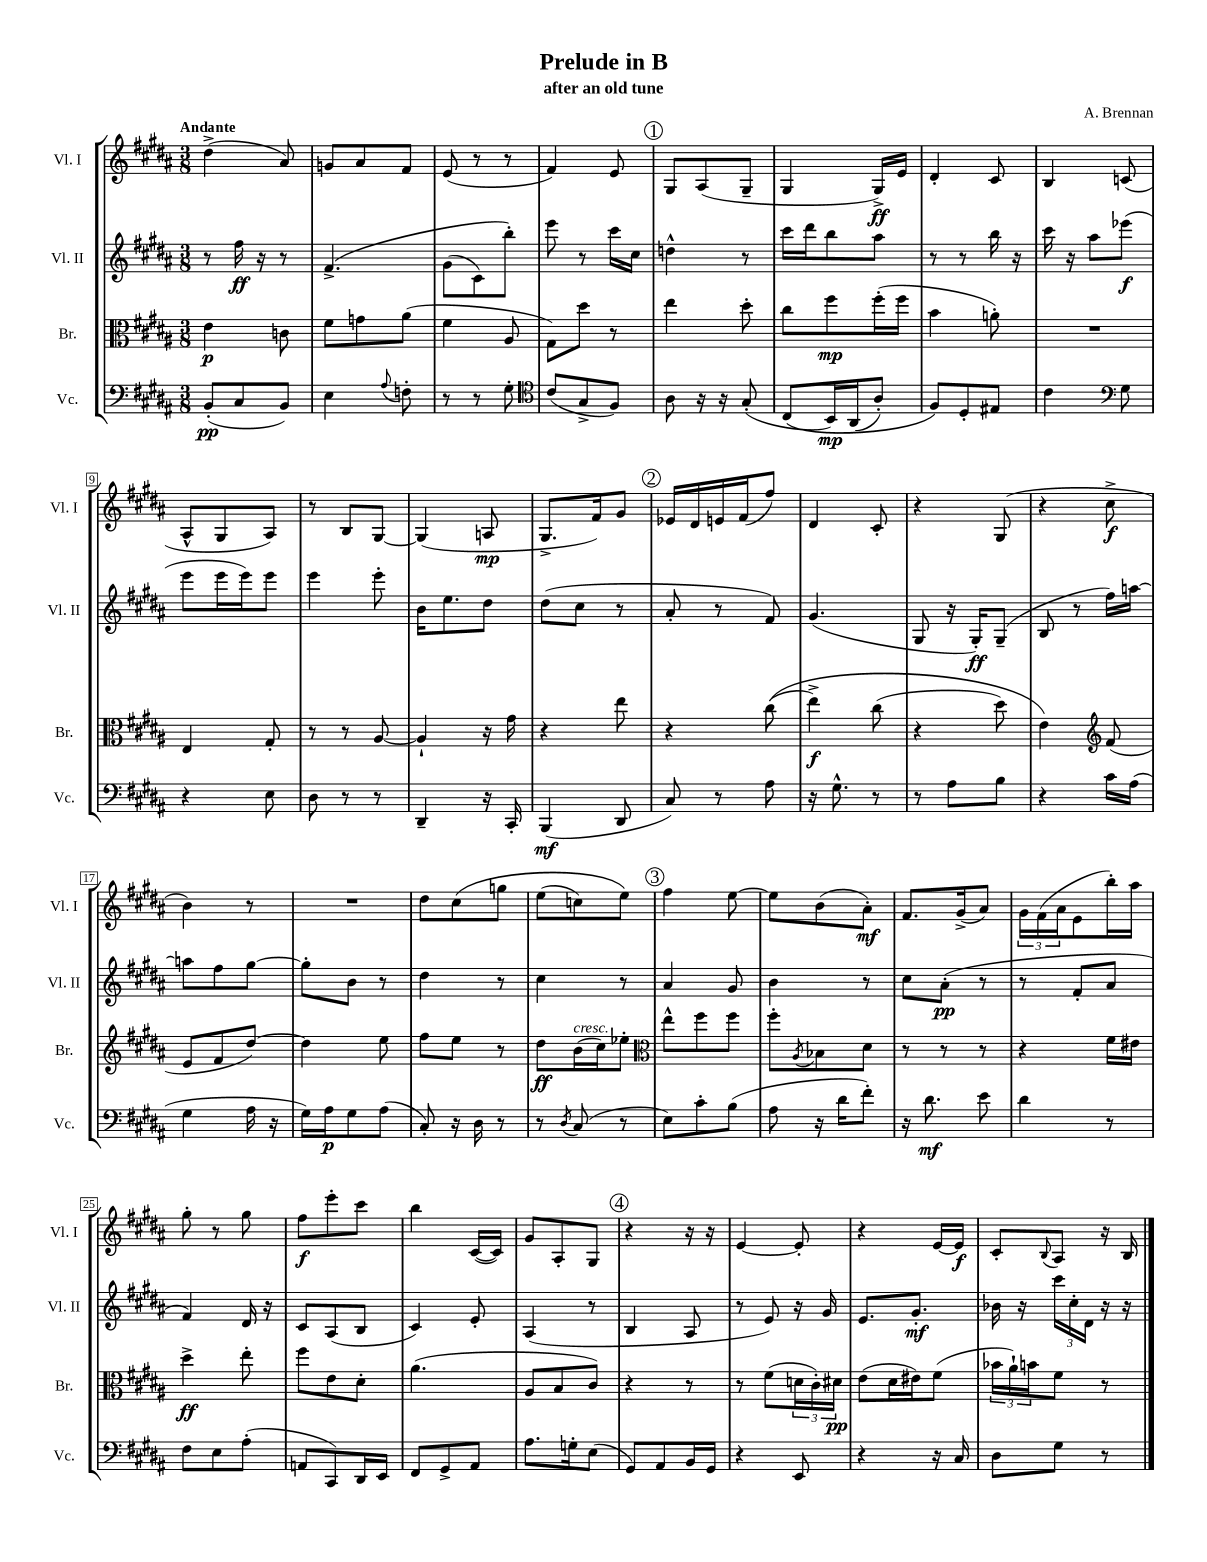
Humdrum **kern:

**kern	**dynam	**kern	**dynam	**kern	**dynam	**kern	**dynam
*part4	*part4	*part3	*part3	*part2	*part2	*part1	*part1
*staff4	*staff4	*staff3	*staff3	*staff2	*staff2	*staff1	*staff1
*I"Vc.	*	*I"Br.	*	*I"Vl. II	*	*I"Vl. I	*
*I'Vc.	*	*I'Br.	*	*I'Vl. II	*	*I'Vl. I	*
*clefF4	*	*clefC3	*	*clefG2	*	*clefG2	*
*k[f#c#g#d#a#]	*	*k[f#c#g#d#a#]	*	*k[f#c#g#d#a#]	*	*k[f#c#g#d#a#]	*
*M3/8	*	*M3/8	*	*M3/8	*	*M3/8	*
=1	=1	=1	=1	=1	=1	=1	=1
!	!	!	!	!	!	!LO:TX:a:B:t=Andante	!
(8BB'/L	pp	4e\	p	8r	.	(4dd#^\	.
8C#/	.	.	.	16ff#\	ff	.	.
.	.	.	.	16r	.	.	.
8BB/J)	.	8cn\	.	8r	.	8a#/)	.
=2	=2	=2	=2	=2	=2	=2	=2
4E\	.	8f#\L	.	(4.f#^/	.	8gn/L	.
.	.	8gn\	.	.	.	8a#/	.
8qqA#/	.	.	.	.	.	.	.
8Fn'\	.	(8a#\J	.	.	.	8f#/J	.
=3	=3	=3	=3	=3	=3	=3	=3
8r	.	4f#\	.	(8g#\L	.	(8e/	.
8r	.	.	.	8c#\)	.	8r	.
8G#'\	.	8A#/	.	8bb'\J)	.	8r	.
=4	=4	=4	=4	=4	=4	=4	=4
*clefC4	*	*	*	*	*	*	*
(8c#/L	.	8G#\L)	.	8eee\	.	4f#/)	.
8G#^/	.	8dd#\J	.	8r	.	.	.
8F#/J)	.	8r	.	16ccc#\LL	.	8e/	.
.	.	.	.	16cc#\JJ	.	.	.
!!LO:REH:place=s1:t=1
=5	=5	=5	=5	=5	=5	=5	=5
8A#\	.	4ee\	.	4ddn^^\	.	8G#/L	.
16r	.	.	.	.	.	(8A#/	.
16r	.	.	.	.	.	.	.
(8G#'/	.	8dd#'\	.	8r	.	8G#~/J	.
=6	=6	=6	=6	=6	=6	=6	=6
(8C#/L	.	8cc#\L	.	16ccc#\LL	.	4G#/	.
.	.	.	.	16ddd#\J	.	.	.
16BB/L)	mp	8ff#\	mp	8bb\	.	.	.
(16AA#/J	.	.	.	.	.	.	.
8A#'/J)	.	(16ff#'\L	.	8aa#\J	.	16G#^/LL)	ff
.	.	16ff#\JJ	.	.	.	16e/JJ	.
=7	=7	=7	=7	=7	=7	=7	=7
8F#/L)	.	4b\	.	8r	.	4d#'/	.
8D#'/	.	.	.	8r	.	.	.
8E#X/J	.	8an'\)	.	16bb\	.	8c#/	.
.	.	.	.	16r	.	.	.
=8	=8	=8	=8	=8	=8	=8	=8
4c#\	.	4.r	.	16ccc#\	.	4B/	.
.	.	.	.	16r	.	.	.
.	.	.	.	8aa#\L	.	.	.
*clefF4	*	*	*	*	*	*	*
8G#\	.	.	.	(8eee-X\J	f	(8cn/	.
!!LO:LB:g=z
=9	=9	=9	=9	=9	=9	=9	=9
4r	.	4E/	.	8eee\L	.	8A#^^/L	.
.	.	.	.	16eee\L	.	8G#/	.
.	.	.	.	16eee\J)	.	.	.
8E\	.	8G#'/	.	8eee\J	.	8A#/J)	.
=10	=10	=10	=10	=10	=10	=10	=10
8D#\	.	8r	.	4eee\	.	8r	.
8r	.	8r	.	.	.	8B/L	.
8r	.	[8A#/	.	8eee'\	.	[8G#/J	.
=11	=11	=11	=11	=11	=11	=11	=11
4DD#~/	.	4A#`/]	.	16b\KL	.	(4G#/]	.
.	.	.	.	8.ee\	.	.	.
16r	.	16r	.	8dd#\J	.	8An/	mp
16CC#'/	.	16g#\	.	.	.	.	.
=12	=12	=12	=12	=12	=12	=12	=12
(4BBB/	mf	4r	.	(8dd#\L	.	8.G#^/L	.
.	.	.	.	8cc#\J	.	.	.
.	.	.	.	.	.	16f#/k)	.
8DD#/	.	8ee\	.	8r	.	8g#/J	.
!!LO:REH:place=s1:t=2
=13	=13	=13	=13	=13	=13	=13	=13
8C#/)	.	4r	.	8a#'/	.	16e-X/LL	.
.	.	.	.	.	.	16d#/	.
8r	.	.	.	8r	.	16en/	.
.	.	.	.	.	.	(16f#/J	.
8A#\	.	((8cc#\	.	8f#/)	.	8ff#/J)	.
=14	=14	=14	=14	=14	=14	=14	=14
16r	.	4ee^\)	f	(4.g#/	.	4d#/	.
8.G#^^\	.	.	.	.	.	.	.
8r	.	(8cc#\	.	.	.	8c#'/	.
=15	=15	=15	=15	=15	=15	=15	=15
8r	.	4r	.	8G#/	.	4r	.
8A#\L	.	.	.	16r	.	.	.
.	.	.	.	16G#'/KL)	ff	.	.
8B\J	.	8dd#\)	.	(8G#~/J	.	(8G#/	.
=16	=16	=16	=16	=16	=16	=16	=16
4r	.	4e\)	.	8B/	.	4r	.
.	.	.	.	8r	.	.	.
*	*	*clefG2	*	*	*	*	*
16c#\LL	.	(8f#/	.	16ff#\LL)	.	8cc#^\	f
(16A#\JJ	.	.	.	[16aan\JJ	.	.	.
!!LO:LB:g=z
=17	=17	=17	=17	=17	=17	=17	=17
4G#\	.	8e/L	.	8aan\L]	.	4b\)	.
.	.	8f#/	.	8ff#\	.	.	.
16A#\	.	[8dd#/J)	.	[8gg#\J	.	8r	.
16r	.	.	.	.	.	.	.
=18	=18	=18	=18	=18	=18	=18	=18
16G#\LL)	.	4dd#\]	.	8gg#'\L]	.	4.r	.
16A#\J	p	.	.	.	.	.	.
8G#\	.	.	.	8b\J	.	.	.
(8A#\J	.	8ee\	.	8r	.	.	.
=19	=19	=19	=19	=19	=19	=19	=19
8C#'/)	.	8ff#\L	.	4dd#\	.	8dd#\L	.
16r	.	8ee\J	.	.	.	(8cc#\	.
16D#\	.	.	.	.	.	.	.
8r	.	8r	.	8r	.	8ggn\J	.
=20	=20	=20	=20	=20	=20	=20	=20
8r	.	8dd#\L	ff	4cc#\	.	(8ee\L	.
8qD#/	.	.	.	.	.	.	.
!	!	!LO:TX:a:i:t=cresc.	!	!	!	!	!
(8C#/	.	(16b\L	.	.	.	8ccn\)	.
.	.	16cc#\J)	.	.	.	.	.
8r	.	8ee-X'\J	.	8r	.	8ee\J)	.
!!LO:REH:place=s1:t=3
=21	=21	=21	=21	=21	=21	=21	=21
*	*	*clefC3	*	*	*	*	*
8E\L)	.	8ee^^\L	.	4a#/	.	4ff#\	.
8c#'\	.	8ff#\	.	.	.	.	.
(8B\J	.	8ff#\J	.	8g#/	.	[8ee\	.
=22	=22	=22	=22	=22	=22	=22	=22
8A#\	.	8ff#'\L	.	4b\	.	8ee\L]	.
.	.	8qA#/	.	.	.	.	.
16r	.	8B-X\	.	.	.	(8b\	.
16d#\KL	.	.	.	.	.	.	.
8f#'\J)	.	8d#\J	.	8r	.	8a#'\J)	mf
=23	=23	=23	=23	=23	=23	=23	=23
16r	.	8r	.	8cc#\L	.	8.f#/L	.
8.d#\	mf	.	.	.	.	.	.
.	.	8r	.	(8a#'\J	pp	.	.
.	.	.	.	.	.	(16g#^/k	.
8e\	.	8r	.	8r	.	8a#/J)	.
=24	=24	=24	=24	=24	=24	=24	=24
4d#\	.	4r	.	8r	.	24g#\LL	.
.	.	.	.	.	.	(24f#\	.
.	.	.	.	.	.	24a#\J	.
.	.	.	.	8f#'/L	.	8e\	.
8r	.	16f#\LL	.	8a#/J	.	16bb'\L)	.
.	.	16e#X\JJ	.	.	.	16aa#\JJ	.
!!LO:LB:g=z
=25	=25	=25	=25	=25	=25	=25	=25
8F#\L	.	4dd#^\	ff	4f#/)	.	8gg#'\	.
8E\	.	.	.	.	.	8r	.
(8A#'\J	.	8ee'\	.	16d#/	.	8gg#\	.
.	.	.	.	16r	.	.	.
=26	=26	=26	=26	=26	=26	=26	=26
8AAn/L	.	8ff#\L	.	8c#/L	.	8ff#\L	f
8CC#/)	.	8e\	.	(8A#/	.	8eee'\	.
16DD#/L	.	8d#'\J	.	8B/J	.	8ccc#\J	.
16EE/JJ	.	.	.	.	.	.	.
=27	=27	=27	=27	=27	=27	=27	=27
8FF#/L	.	(4.a#\	.	4c#/)	.	4bb\	.
8GG#^/	.	.	.	.	.	.	.
8AA#/J	.	.	.	8e'/	.	([16c#/LL	.
.	.	.	.	.	.	16c#/JJ])	.
=28	=28	=28	=28	=28	=28	=28	=28
8.A#\L	.	8A#/L	.	(4A#/	.	8g#/L	.
.	.	8B/	.	.	.	8A#'/	.
16Gn'\k	.	.	.	.	.	.	.
(8E\J	.	8c#/J)	.	8r	.	8G#/J	.
!!LO:REH:place=s1:t=4
=29	=29	=29	=29	=29	=29	=29	=29
8GG#/L)	.	4r	.	4B/	.	4r	.
8AA#/	.	.	.	.	.	.	.
16BB/L	.	8r	.	8A#/	.	16r	.
16GG#/JJ	.	.	.	.	.	16r	.
=30	=30	=30	=30	=30	=30	=30	=30
4r	.	8r	.	8r	.	[4e/	.
.	.	(8f#\L	.	8e/)	.	.	.
8EE/	.	24dn\L	.	16r	.	8e'/]	.
.	.	24c#'\)	.	.	.	.	.
.	.	.	.	16g#/	.	.	.
.	.	24d#X\JJ	pp	.	.	.	.
=31	=31	=31	=31	=31	=31	=31	=31
4r	.	(8e\L	.	8.e/L	.	4r	.
.	.	16d#\L	.	.	.	.	.
.	.	16e#X\J)	.	8.g#'/J	mf	.	.
16r	.	(8f#\J	.	.	.	[16e/LL	.
16C#/	.	.	.	.	.	16e/JJ]	f
=32	=32	=32	=32	=32	=32	=32	=32
8D#\L	.	24b-X\LL	.	16b-X\	.	8c#'/L	.
.	.	24a#`\)	.	.	.	.	.
.	.	.	.	16r	.	.	.
.	.	24bn\J	.	.	.	.	.
.	.	.	.	.	.	8qqB/	.
8G#\J	.	8f#\J	.	24ccc#\LL	.	8A#/J	.
.	.	.	.	24cc#'\	.	.	.
.	.	.	.	24d#\JJ	.	.	.
8r	.	8r	.	16r	.	16r	.
.	.	.	.	16r	.	16B/	.
==	==	==	==	==	==	==	==
*-	*-	*-	*-	*-	*-	*-	*-
